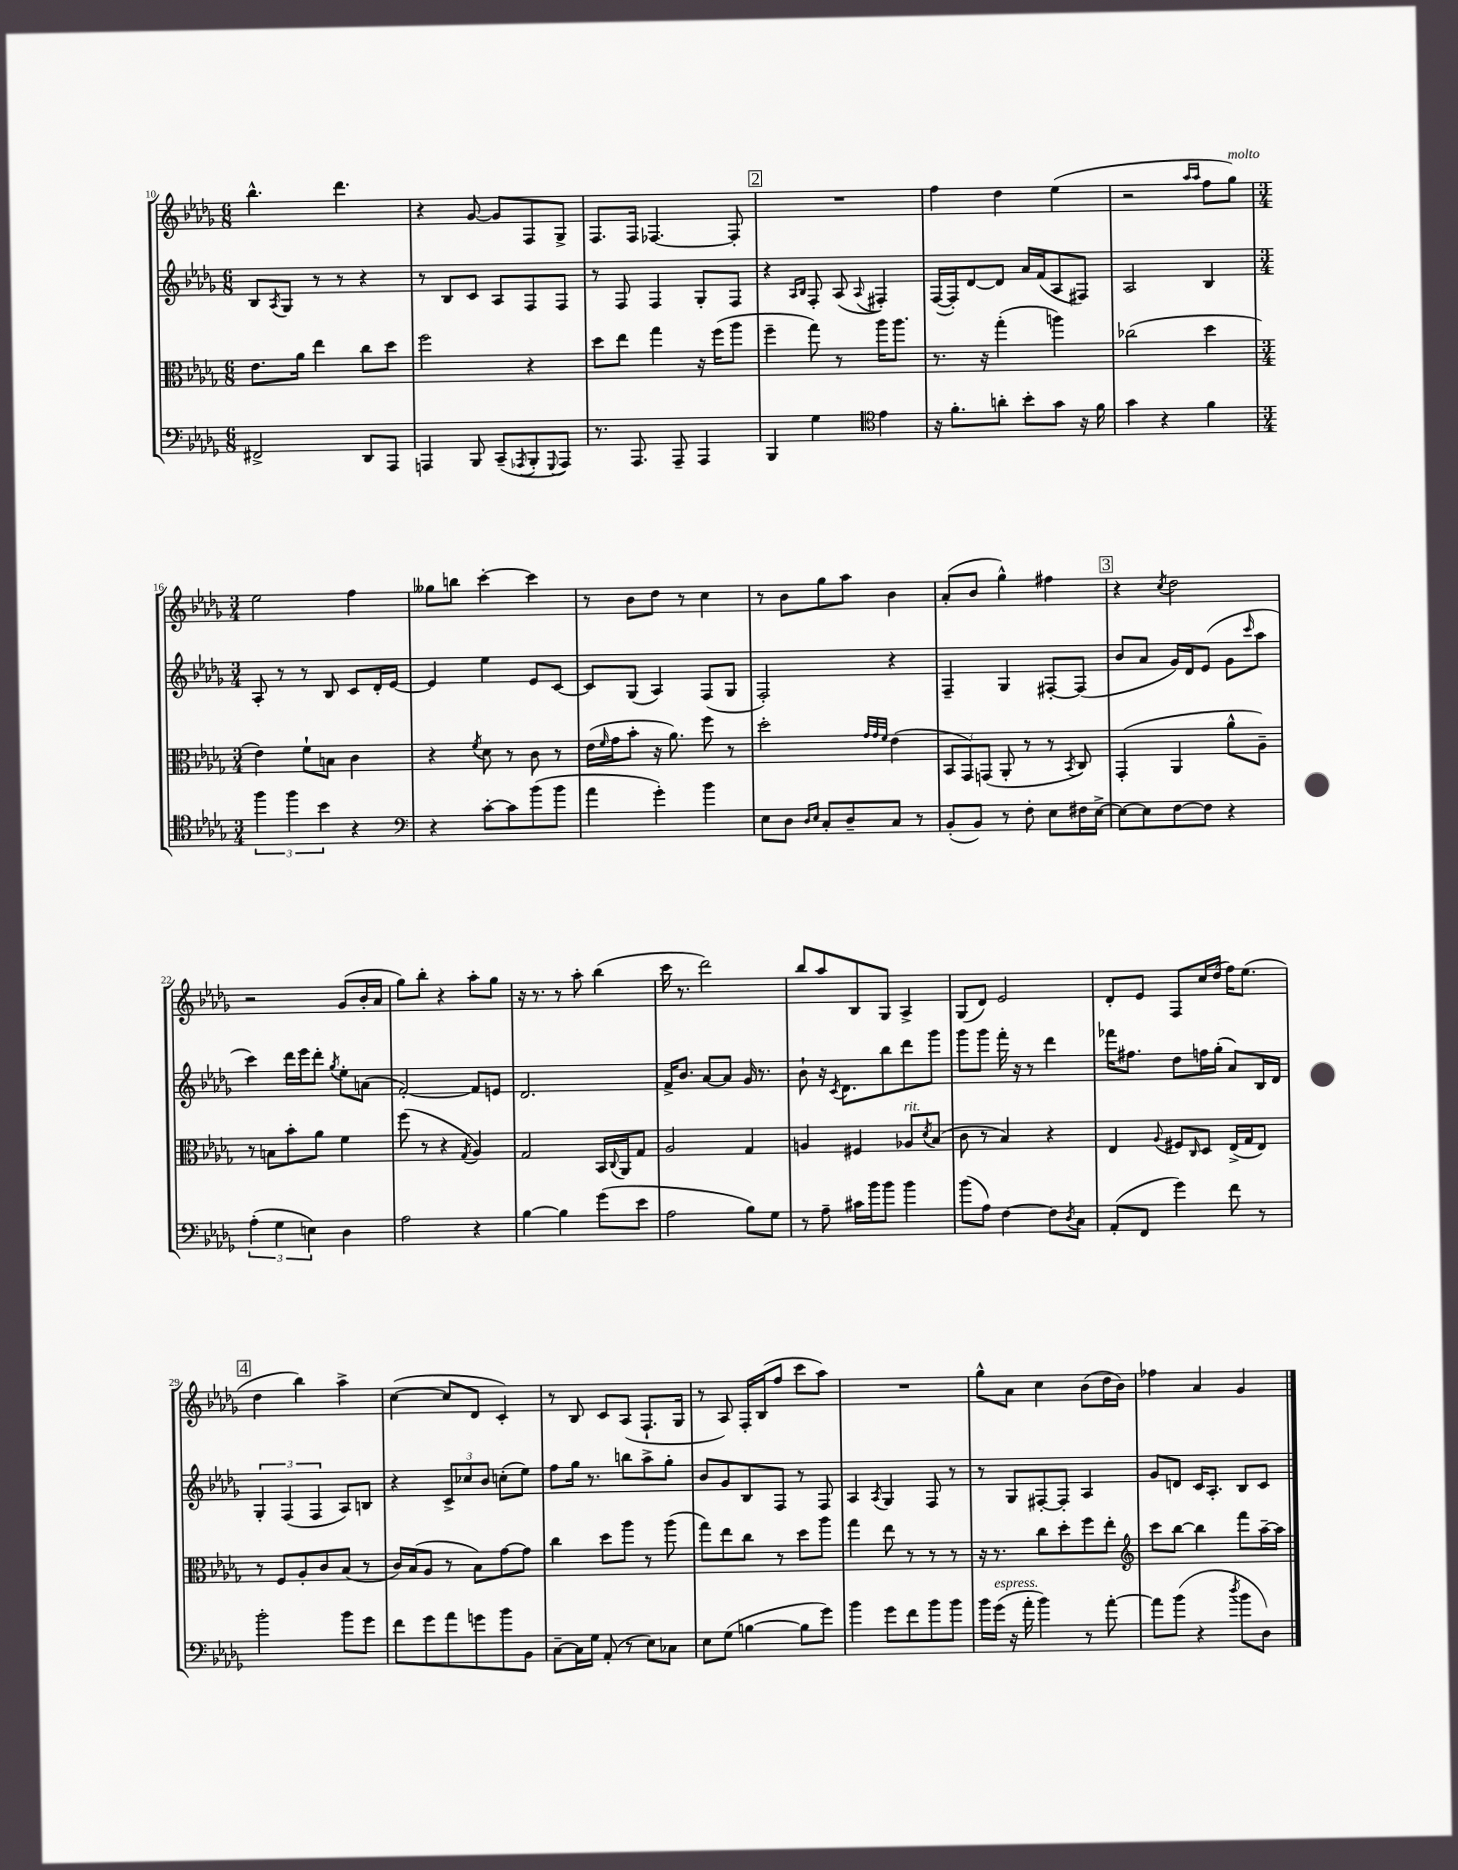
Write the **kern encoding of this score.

**kern	**kern	**kern	**kern
*staff4	*staff3	*staff2	*staff1
*clefF4	*clefC3	*clefG2	*clefG2
*k[b-e-a-d-g-]	*k[b-e-a-d-g-]	*k[b-e-a-d-g-]	*k[b-e-a-d-g-]
*M6/8	*M6/8	*M6/8	*M6/8
2FF#^/	8.e-\L	8B-/L	4.bb-^^\
.	.	8qA-/	.
.	.	8G-/J	.
.	16a-\Jk	.	.
.	4ee-\	8r	.
.	.	8r	4.ddd-\
8DD-/L	8cc\L	4r	.
8AAA-/J	8dd-\J	.	.
=	=	=	=
4AAA/	2ff\	8r	4r
.	.	8B-/L	.
8BBB-/	.	8c/J	[8g-/
(8CC~/L	.	8A-/L	8g-/]L
8qAAA-/	.	.	.
8BBB-'/	4r	8F/	8F/
8qqGGG-/	.	.	.
8AAA-/J)	.	8F/J	8G-^/J
=	=	=	=
8.r	8dd-\L	8r	8.F/L
.	8ee-\J	8F/	.
8.AAA-/	.	.	16F/Jk
.	4gg-\	4F/	[4.F-/
8AAA-~/	.	.	.
4AAA-/	16r	8G-'/L	.
.	(16ff\LK	.	.
.	8aa-\J	8F/J	8F-'/]
=	=	=	=
4BBB-/	4ff~\	4r	2.r
.	.	16qqA-/LL	.
.	.	16qqB-/JJ	.
4G-\	8gg-\)	8F'/	.
.	8r	(8A-/	.
*clefC4	*	*	*
.	.	8qqA-/	.
4e-\	16aa-\LK	4F#'/)	.
.	8.aa-\J	.	.
=	=	=	=
16r	8.r	([16F/LL	4ff\
8.f'\L	.	16F'/]J)	.
.	.	[8d-/	.
.	16r	.	.
8a'\J	(4gg-'\	8d-/]J	4dd-\
8b-'\L	.	16a-/LL	.
.	.	(16f/J	.
8g-\J	4aa\)	8A-/	(4ee-\
16r	.	8F#/J)	.
16f\	.	.	.
=	=	=	=
4g-\	(2cc-\	2A-/	2r
4r	.	.	.
.	.	.	16qqaa-/LL
.	.	.	16qqaa-/JJ
4f\	4dd-\	4B-/	8ff\L
.	.	.	8gg-\J)
=	=	=	=
*M3/4	*M3/4	*M3/4	*M3/4
6ff\	4e-\)	8A-'/	2ee-\
.	.	8r	.
6ff\	.	.	.
.	8f`\L	8r	.
6b-\	.	.	.
.	8B\J	8B-/	.
4r	4c\	8c/L	4ff\
.	.	16d-'/L	.
.	.	[16e-/JJ	.
=	=	=	=
*clefF4	*	*	*
4r	4r	4e-/]	8gg--\L
.	.	.	8bb\J
.	8qf/	.	.
[8c'\L	8d-\	4ee-\	[4ccc'\
8c\]	8r	.	.
(8b-\	8c\	8e-/L	4ccc\]
8b-\J	8r	[8c/J	.
=	=	=	=
4a-\	(16e-\LL	8c/]L	8r
.	16qqf/	.	.
.	16g-\J	.	.
.	8b-'\J	(8G-/J	8b-\L
4g-'\)	16r	4A-/)	8dd-\J
.	8.a-\)	.	.
.	.	.	8r
4b-\	8ff\	(8F/L	4cc\
.	8r	8G-/J	.
=	=	=	=
8E-\L	2dd-'\	2F'/)	8r
8D-\J	.	.	8b-\L
16qqD-/LL	.	.	.
16qqE-/JJ	.	.	.
8C'/L	.	.	8gg-\
8D-~/	.	.	8aa-\J
.	32qqg-/LLL	.	.
.	32qqg-/	.	.
.	32qqf/JJJ	.	.
8C/J	(4e-\	4r	4b-\
8r	.	.	.
=	=	=	=
(8BB-'/L	12BB-/L	4F~/	(8a-'/L
.	12GG-/)	.	.
8BB-/J)	.	.	8b-/J
.	(12GG/J	.	.
8r	8AA-'/	4G-/	4gg-^^\)
8F'\	8r	.	.
8E-\L	8r	[8F#'/L	4ff#\
.	8qBB-/	.	.
16F#\L	8C/)	(8F#/]J	.
[16E-^\JJ	.	.	.
=	=	=	=
8E-\_L	(4GG-'/	8b-/L	4r
8E-\]	.	8a-/J	.
.	.	.	8qcc/
[8F\	4AA-/	16g-/LL)	2dd-\
.	.	16d-/J	.
8F\]J	.	(8e-/J	.
4r	8a-^^\L	8g-\L	.
.	.	16qqccc/	.
.	8A-~\J)	8aa-\J	.
=	=	=	=
(6A-'\	8r	4ccc\)	2r
.	8B\L	.	.
6G-\	.	.	.
.	8b-'\	16ddd-\LL	.
.	.	16eee-\J	.
6E\)	.	.	.
.	8a-\J	8ddd-'\J	.
.	.	8qgg-/	.
4D-\	4f\	8ee-'\L	(8g-/L
.	.	(8a\J	16b-'/L
.	.	.	16a-/JJ
=	=	=	=
2A-\	(8ff\	[2f'/)	8gg-\L)
.	8r	.	8bb-'\J
.	4r	.	4r
.	8qG-/	.	.
4r	4A-/)	8f/]L	8aa-'\L
.	.	8e/J	8gg-\J
=	=	=	=
[4B-\	2G-/	2.d-/	16r
.	.	.	8.r
4B-\]	.	.	8r
.	.	.	8aa-'\
(8g-\L	16BB-/LL	.	(4bb-\
.	8qqC/	.	.
.	16AA-/J	.	.
8e-\J	8G-/J	.	.
=	=	=	=
2A-\	2A-/	16f^/LK	16ccc\
.	.	8.b-/J	8.r
.	.	[8a-/L	2ddd-\)
.	.	8a-/]J	.
8B-\L)	4G-/	16g-/	.
.	.	8.r	.
8G-\J	.	.	.
=	=	=	=
8r	4A/	8b-`\	8bb-/L
8A-~\	.	16r	8aa-/
.	.	8qc/	.
.	.	8.d-\L	.
16c#\LL	4F#/	.	8B-/
16b-\J	.	.	.
8b-\J	.	8bb-\	8G-/J
4b-\	8A-/L	8ddd-\	4A-^/
.	8qd-/	.	.
.	(8B-/J	8ggg-\J	.
=	=	=	=
(8b-\L	8c\	8ggg-\L	(8G-/L
8A-\J)	8r	8ggg-\J	8d-/J)
[4F\	4B-/)	16fff'\	2e-/
.	.	16r	.
.	.	8r	.
8F\]L	4r	4ddd-\	.
8qD-/	.	.	.
8C\J	.	.	.
=	=	=	=
(8AA-'/L	4E-/	16fff-\LK	8d-'/L
.	.	8.ff#\J	.
8FF/J	.	.	8e-/J
.	8qqA-/	.	.
4g-\)	8F#/L	8dd-\L	8F/L
.	16qqC/	.	.
.	8D-/J	16ff\L	16cc/L
.	.	(16gg-'\JJ	(16dd-/JJ
8f\	(16E-^/LL	8a-/L)	16ff\LK)
.	16G-/J	.	(8.ee-\J
8r	8E-/J)	16B-/L	.
.	.	16d-/JJ	.
=	=	=	=
2b-'\	8r	6G-'/	4dd-\
.	8F/L	.	.
.	.	(6F/	.
.	8A-'/	.	4bb-\)
.	.	6F/	.
.	8c/	.	.
8b-\L	(8B-/J	8A-/L)	4aa-^\
8g-\J	8r	8B/J	.
=	=	=	=
8f\L	16c/LL)	4r	([4cc\
.	(16B-/J	.	.
8g-\	8A-/J	.	.
8a-\	8r	12c^/L	8cc/]L
.	.	12cc-/	.
8g\	8B-\L)	.	8d-/J
.	.	12b-/J	.
8b-\	[8g-\	(8cc'\L	4c'/)
8BB-\J	8g-\]J	8ee-\J)	.
=	=	=	=
[8C~\L	4cc\	8ff\L	8r
16C\]L	.	16gg-\Jk	8B-/
16G-\JJ	.	8.r	.
(8AA-'/	8dd-\L	.	8c/L
8r	8aa-\J	8bb\L	(8A-/J
8E-\L)	8r	8aa-^\	8.F`/L
8C-\J	(8aa-\	8gg-'\J	.
.	.	.	16G-/Jk
=	=	=	=
8E-\L	8gg-\L)	8b-/L	8r
(8G-\J	8ee-\	8g-/	8A-/)
[4B\	8cc\J	8B-/	16F'/LL
.	.	.	(16B-/J
.	8r	8F/J	8ff/J
8B\]L	8dd-\L	8r	8ccc\L
8g-\J)	8aa-\J	8F/	8aa-\J)
=	=	=	=
4b-\	4gg-\	4A-/	2.r
.	.	8qA-/	.
8g-\L	8ee-\	4G-/	.
8f\	8r	.	.
8b-\	8r	8F/	.
8b-\J	8r	8r	.
=	=	=	=
16b-\LL	16r	8r	8gg-^^\L
(16g-\JJ	8.r	.	.
16r	.	8G-/L	8a-\J
16a-'\	.	.	.
4b-\)	8cc\L	[8F#'/	4cc\
.	8dd-'\	8F#'/]J	.
8r	8ff\	4A-/	(8b-\L
[8a-'\	8ee-'\J	.	16dd-\L
.	.	.	16b-\JJ)
=	=	=	=
*	*clefG2	*	*
8a-\]L	8ccc\L	8g-/L	4ff-\
(8b-\J	[8bb-\J	8d/J	.
4r	4bb-\]	16c/LK	4a-/
.	.	8.A-'/J	.
8qdd-/	.	.	.
8b-\L	8fff\L	8B-/L	4g-/
8D-\J)	[16aa-~\L	8c/J	.
.	16aa-\]JJ	.	.
==	==	==	==
*-	*-	*-	*-
